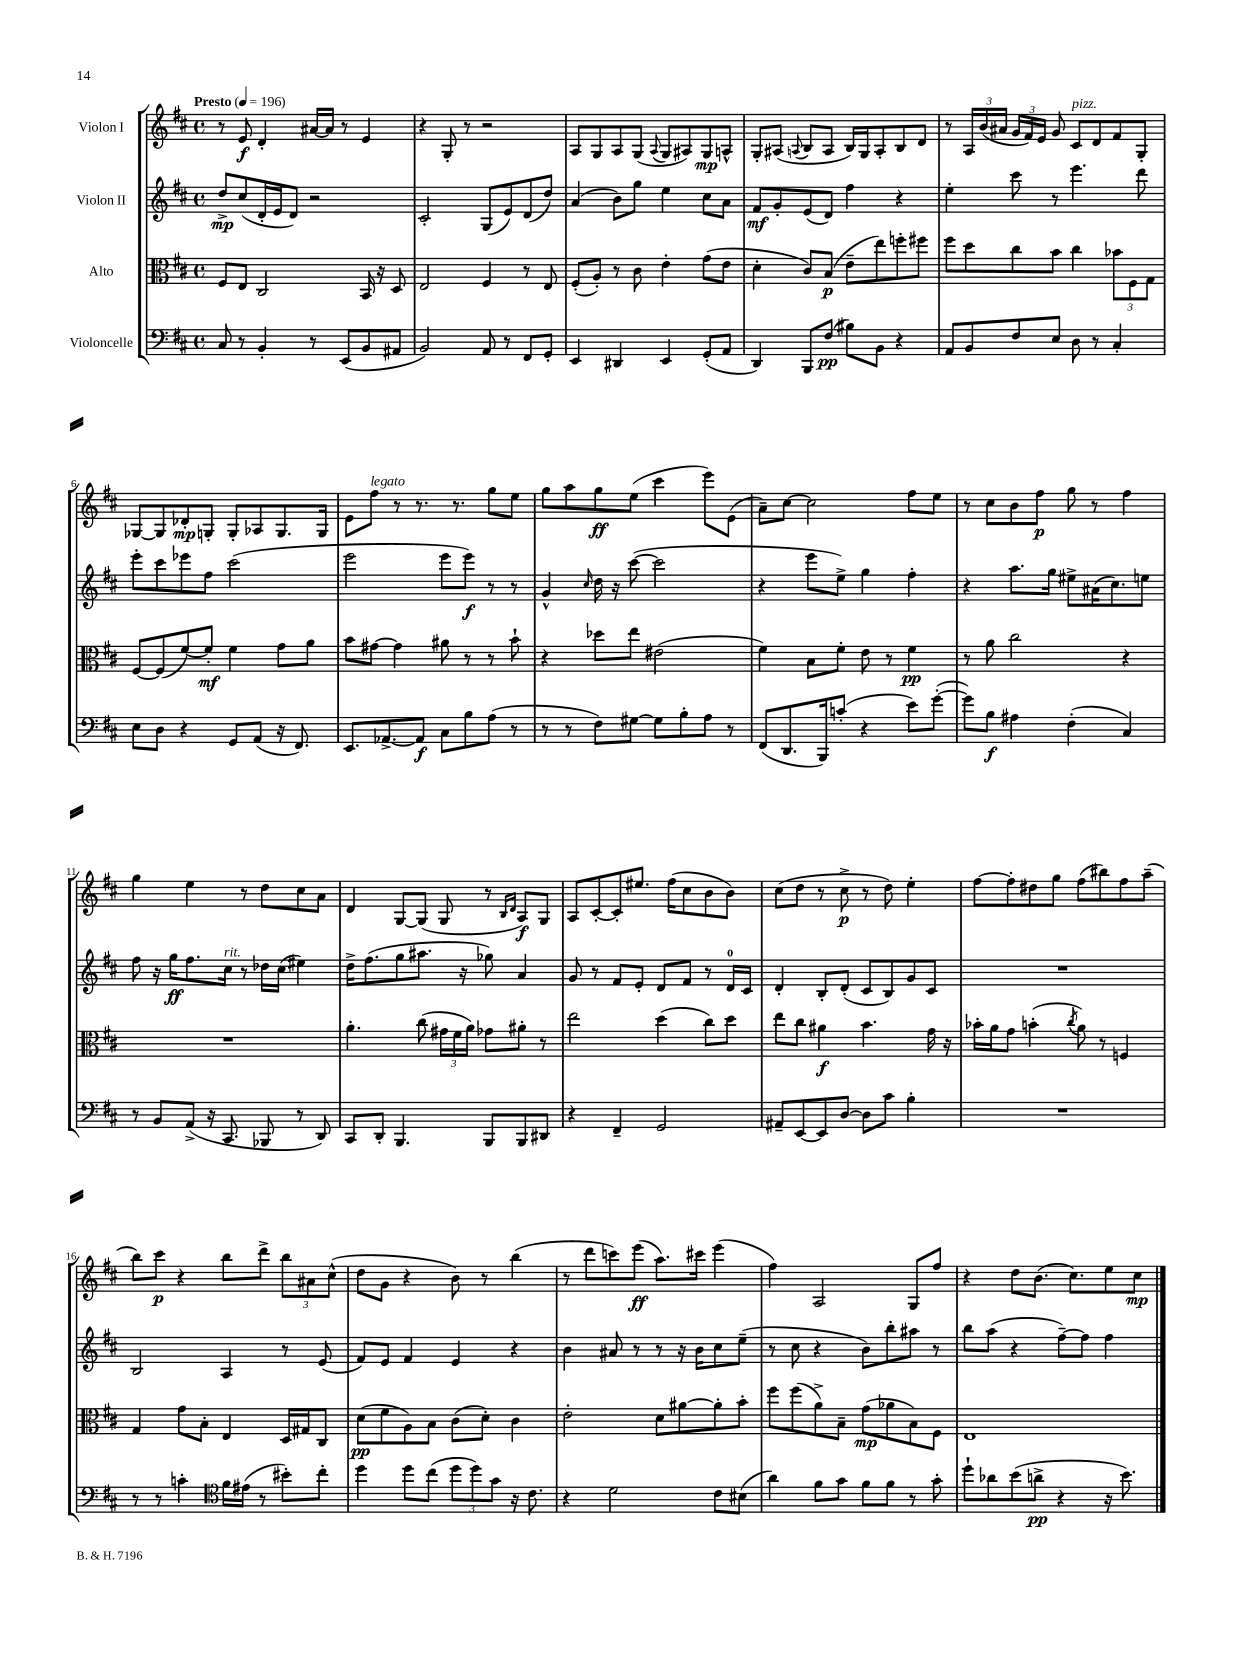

**kern	**kern	**kern	**kern
*staff4	*staff3	*staff2	*staff1
*clefF4	*clefC3	*clefG2	*clefG2
*k[f#c#]	*k[f#c#]	*k[f#c#]	*k[f#c#]
*M4/4	*M4/4	*M4/4	*M4/4
*met(c)	*met(c)	*met(c)	*met(c)
*MM196	*MM196	*MM196	*MM196
8C#	8F#	8dd^	8r
8r	8E	(8cc#	8e
4BB'	2C#	16d'	4d'
.	.	16e	.
.	.	8d)	.
8r	.	2r	[16a#
.	.	.	16a#]
(8EE	.	.	8r
8BB	16BB	.	4e
.	16r	.	.
8AA#	8D	.	.
=	=	=	=
2BB)	2E	2c#'	4r
.	.	.	8G'
.	.	.	8r
8AA	4F#	(8G	2r
8r	.	8e)	.
8FF#	8r	(8d	.
8GG'	8E	8dd)	.
=	=	=	=
4EE	(8F#'	(4a	8A
.	8A')	.	8G
4DD#	8r	8b)	8A
.	8c#	8gg	(8G
.	.	.	8qqA
4EE	4e'	4ee	8G
.	.	.	8A#)
(8GG'	(8g	8cc#	8G
8AA	8e	8a	8A^^
=	=	=	=
4DD)	4d'	8f#	8G'
.	.	8g'	(8A#
.	.	.	8qqA
8BBB	8c#)	(8e	8B
(8F#	(8B	8d)	8A
8B#)	8e~	4ff#	16B)
.	.	.	16G
8BB	8ee)	.	8A'
4r	8ff'	4r	8B
.	8ff#	.	8d
=	=	=	=
8AA	8ff#	4ee'	8r
8BB	8dd	.	24A
.	.	.	(24b
.	.	.	24a#
8F#	8cc#	8ccc#	24g
.	.	.	24f#)
.	.	.	24e
8E	8b	8r	8g
8D	4cc#	4.eee	8c#
8r	.	.	8d
4C#'	12b-	.	8f#
.	12F#	.	.
.	.	8ddd	8G'
.	12G	.	.
=	=	=	=
8E	[8F#	8eee'	[8G-
8D	(8F#]	8ccc#	8G-]
4r	[8f#)	8eee-	8d-'
.	8f#']	8ff#	8G'
8GG	4f#	(2ccc#	8G'
(8AA	.	.	8A-
16r	8g	.	8.G
8.FF#)	.	.	.
.	8a	.	.
.	.	.	16G
=	=	=	=
8.EE	8b	2eee	8e
.	[8g#	.	8ff#
[8.AA-^	.	.	.
.	4g#]	.	8r
8AA-]	.	.	8.r
8C#	8a#	8eee	.
.	.	.	8.r
8B	8r	8eee)	.
(8A	8r	8r	8gg
8r	8b`	8r	8ee
=	=	=	=
8r	4r	4g^^	8gg
8r	.	.	8aa
.	.	16qqcc#	.
8F#)	8dd-	16dd	8gg
.	.	16r	.
[8G#	8ee	([8ccc#	(8ee
8G#]	(2e#	2ccc#]	4ccc#
8B'	.	.	.
8A	.	.	8eee)
8r	.	.	(8e
=	=	=	=
(8FF#	4f#)	4r	8a~)
8.DD	.	.	[8cc#
.	8B	8eee	2cc#]
16BBB)	.	.	.
(8c'	8f#'	8ee^)	.
4r	8e	4gg	.
.	8r	.	.
8e)	4f#	4ff#'	8ff#
([8g'	.	.	8ee
=	=	=	=
8g])	8r	4r	8r
8B	8a	.	8cc#
4A#	2cc#	8.aa	8b
.	.	.	8ff#
.	.	16gg	.
(4F#'	.	8ee#^	8gg
.	.	(16a#	8r
.	.	8.cc#)	.
4C#)	4r	.	4ff#
.	.	8ee	.
=	=	=	=
8r	1r	8ff#	4gg
8BB	.	16r	.
.	.	16gg	.
(8AA^	.	8.ff#	4ee
16r	.	.	.
8.CC#	.	16cc#	.
.	.	8r	8r
8BBB-	.	16dd-	8dd
.	.	(16cc#	.
8r	.	4ee#)	8cc#
8DD)	.	.	8a
=	=	=	=
8CC#	4.a'	16dd^	4d
.	.	(8.ff#	.
8DD'	.	.	.
4.BBB	.	8gg	[8G
.	(8cc#	8.aa#	(8G]
.	24g#	.	8G
.	24f#	.	.
.	.	16r	.
.	24a)	.	.
8BBB	8g-	8gg-)	8r
.	.	.	16qqB
.	.	.	16qqd
8BBB	8a#'	4a	8A)
8DD#	8r	.	8G
=	=	=	=
4r	2ee	8g	8A
.	.	8r	[8c#'
4FF#~	.	8f#	8c#']
.	.	8e'	8.ee#
2GG	(4dd	8d	.
.	.	.	(16ff#
.	.	8f#	8cc#
.	8cc#)	8r	8b
.	8dd	16d	8b)
.	.	16c#	.
=	=	=	=
8AA#~	8ee	4d'	(8cc#
[8EE	8cc#	.	8dd
8EE]	4a#	8B'	8r
[8D	.	(8d'	8cc#^
8D]	4.b	8c#	8r
8c#	.	8B)	8dd)
4B'	.	8g	4ee'
.	16g	8c#	.
.	16r	.	.
=	=	=	=
1r	16b-'	1r	[8ff#
.	16a	.	.
.	8g	.	8ff#']
.	(4b'	.	8dd#
.	.	.	8gg
.	8qcc#	.	.
.	8a)	.	(8ff#
.	8r	.	8bb#)
.	4F	.	8ff#
.	.	.	(8aa~
=	=	=	=
8r	4G	2B	8bb)
8r	.	.	8ccc#
4c'	8g	.	4r
.	8B'	.	.
*clefC4	*	*	*
16f#	4E	4A	8bb
(16e#	.	.	.
8r	.	.	8ddd^
8b#')	16D	8r	12bb
.	16G#	.	.
.	.	.	12a#
8cc#'	8C#	(8e	.
.	.	.	(12cc#^^
=	=	=	=
4dd	(8d	8f#)	8dd
.	8f#	8e	8g
8dd	8A)	4f#	4r
(8cc#	8B	.	.
12dd	(8c#	4e	8b)
12dd)	.	.	.
.	8d')	.	8r
12g	.	.	.
16r	4c#	4r	(4bb
8.c#	.	.	.
=	=	=	=
4r	2e'	4b	8r
.	.	.	8ddd
2d	.	8a#	8ccc)
.	.	8r	(8eee
.	8d	8r	8.aa)
.	[8a#	16r	.
.	.	16b	16ccc#
8c#	8a#']	8cc#	(4eee
(8B#	8b'	(8ee~	.
=	=	=	=
4a)	8ff#	8r	4ff#)
.	(8ff#	8cc#	.
8f#	8a^)	4r	2A
8g	8B~	.	.
8f#	(8g	8b)	.
8f#	8a-	8bb'	.
8r	8B)	8aa#	8G
8g'	8F#	8r	8ff#
=	=	=	=
8dd`	1E	8bb	4r
8a-	.	(8aa	.
(8b	.	4r	8dd
8a^	.	.	(8.b
4r	.	[8ff#~)	.
.	.	.	8.cc#)
.	.	8ff#]	.
16r	.	4ff#	8ee
8.b)	.	.	.
.	.	.	8cc#
==	==	==	==
*-	*-	*-	*-
